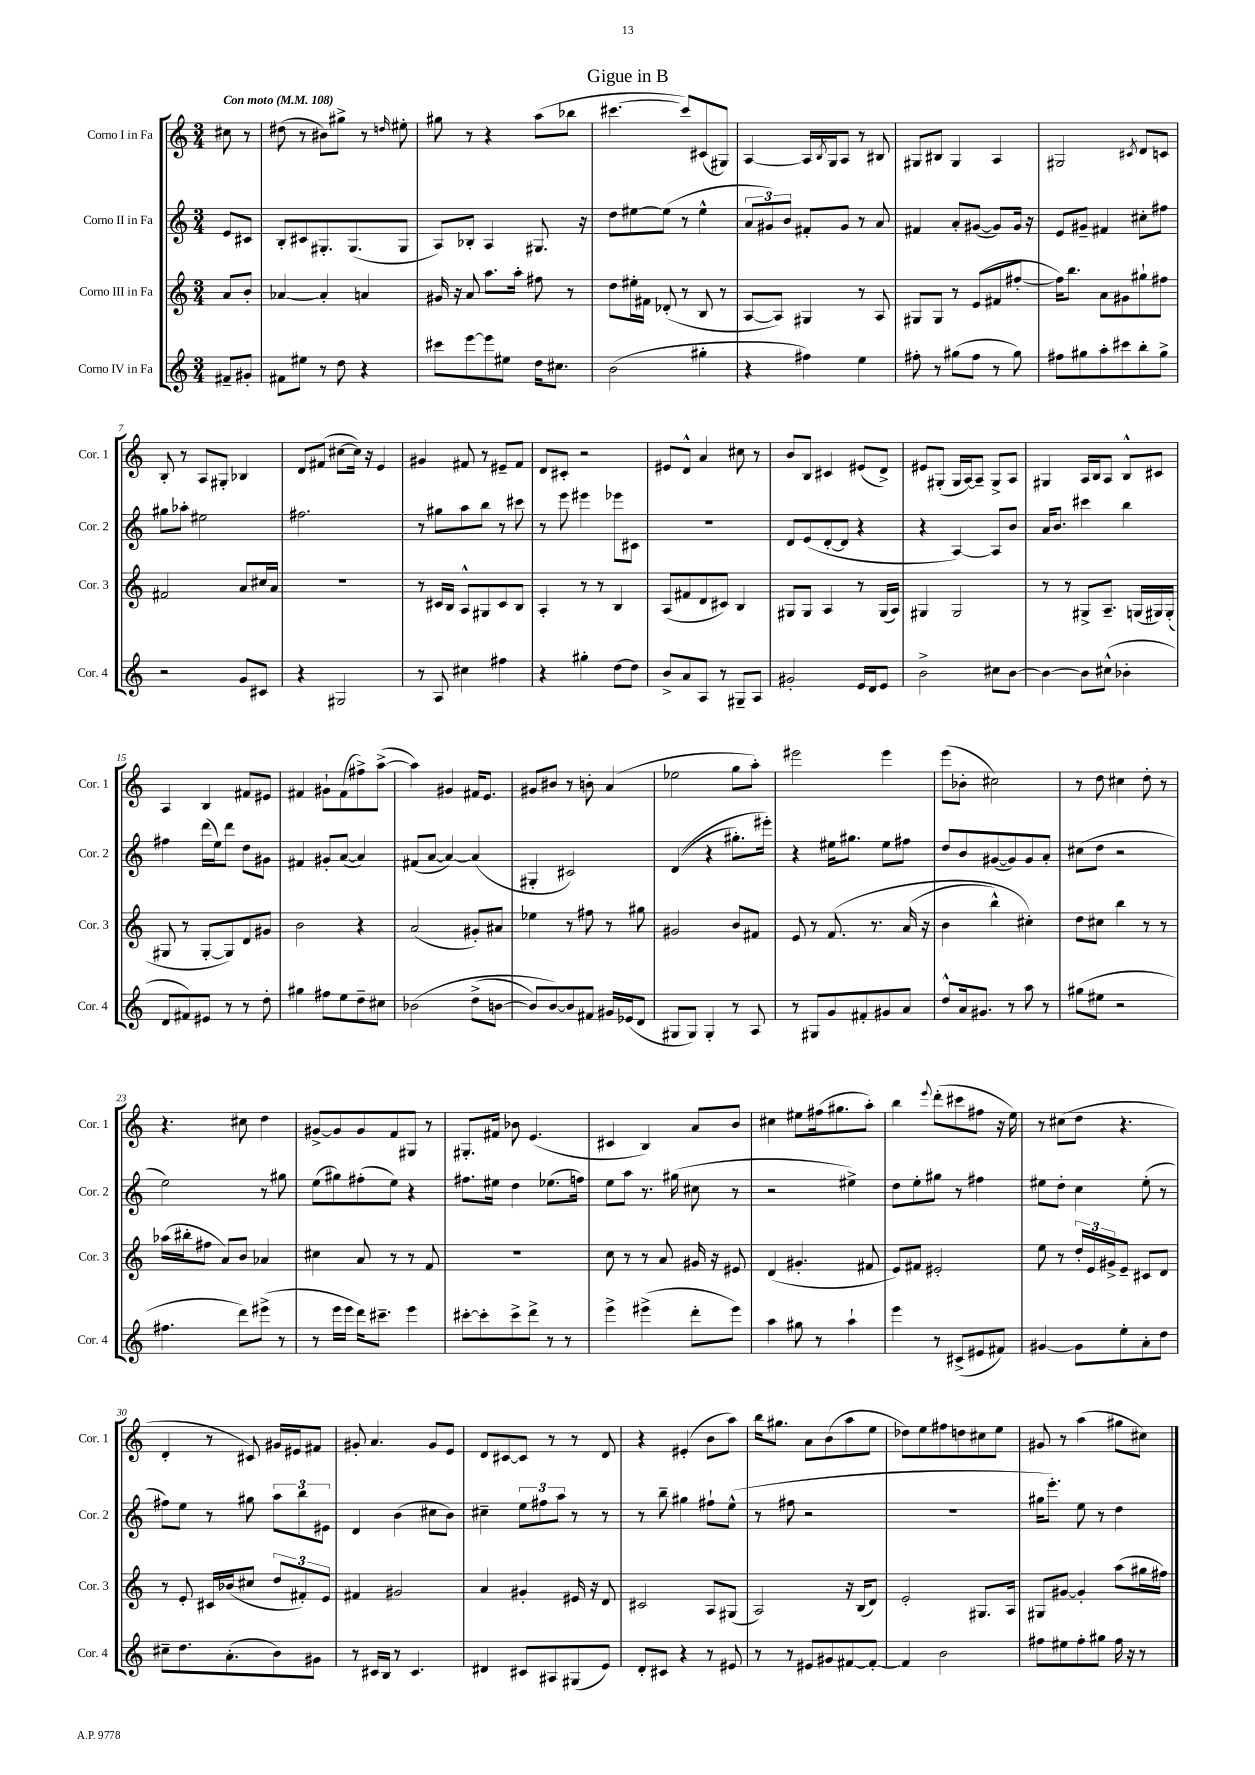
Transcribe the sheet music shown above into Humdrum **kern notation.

**kern	**kern	**kern	**kern
*staff4	*staff3	*staff2	*staff1
*clefG2	*clefG2	*clefG2	*clefG2
*k[]	*k[]	*k[]	*k[]
*M3/4	*M3/4	*M3/4	*M3/4
*MM108	*MM108	*MM108	*MM108
8f#~/L	8a/L	8e/L	8cc#\
8g#'/J	8b'/J	8c#/J	8r
=	=	=	=
8f#\L	[4a-/	8B'/L	(8dd#\
8ee#\J	.	8c#/	8r
8r	4a-'/]	8.G#'/	8b#\L)
8dd\	.	.	8gg#^\J
.	.	(8.G#/	.
4r	4a/	.	8r
.	.	.	16qqdd/
.	.	8G#/J	8ee#'\
=	=	=	=
8ccc#\L	16g#/	8A/L)	8gg#\
.	16r	.	.
[8eee\	8a/	8B-'/J	8r
8eee\]	8.aa\L	4A/	4r
8ee#\J	.	.	.
.	16aa'\Jk	.	.
16dd\LK	8ff#\	8.G#/	(8aa\L
8.cc#\J	.	.	.
.	8r	.	8bb-\J
.	.	16r	.
=	=	=	=
(2b\	8dd\L	8dd\L	[4.ccc#\
.	16ee#'\L	[8ee#\	.
.	16f#\JJ	.	.
.	(8d-'/	(8ee#\]J	.
.	8r	8r	8ccc#/]L)
4gg#'\	8B/	4ee#^^\	(8c#/
.	8r	.	8G#/J)
=	=	=	=
4r	[8A/L	12a/L	[4A/
.	.	12g#/)	.
.	8A/]J)	.	.
.	.	12b/J	.
4ff#\)	4G#/	8f#'/L	16A/]LL
.	.	.	8qB/
.	.	.	16G/J
.	.	8g#/J	8A/J
4ee\	8r	8r	8r
.	8A/	8a/	8B#/
=	=	=	=
8ff#'\	8G#/L	4f#/	8G#/L
8r	8G#/J	.	8B#/J
(8gg#\L	8r	8a'/L	4G#/
8ff#\J	(8e/L	([8g#/J	.
8r	8f#/	8g#/]L)	4A/
8gg#\)	[8ff#'/J	16g#/Jk	.
.	.	16r	.
=	=	=	=
8ff#\L	16ff#\]LK)	8e/L	2G#/
.	8.bb\J	.	.
8gg#\	.	8g#~/J	.
8aa'\	8a\L	4f#/	.
8ccc#\	8g#\	.	.
.	.	.	8qc#/
8bb'\	8gg#`\	8cc#'\L	8d/L
8gg#^\J	8ff#\J	8ff#\J	8c/J
=	=	=	=
2r	2f#/	8gg#\L	8B'/
.	.	8aa-'\J	8r
.	.	2ee#\	8A/L
.	.	.	8G#'/J
8g/L	8a/L	.	4B-/
8c#/J	16cc#/L	.	.
.	16a/JJ	.	.
=	=	=	=
4r	2.r	2.ff#\	8d/L
.	.	.	(8f#/J
2G#/	.	.	[8cc#\L
.	.	.	16cc#\]Jk)
.	.	.	16r
.	.	.	4e/
=	=	=	=
8r	8r	8r	4g#/
8A/	16c#/LL	8gg#\L	.
.	16B/JJ	.	.
4cc#\	8A^^/L	8aa\	8f#/
.	8G#/	8bb\J	8r
4ff#\	8c#/	8r	8e#~/L
.	8B/J	8ccc#\	8f#/J
=	=	=	=
4r	4A'/	8r	8d/L
.	.	8eee\	8c#'/J
4gg#'\	8r	4eee#\	2r
.	8r	.	.
[8dd\L	4B/	8eee-\L	.
8dd\]J	.	8c#\J	.
=	=	=	=
8b^/L	(8A/L	2.r	8e#/L
8a/	8f#/	.	8d^^/J
8A/J	8d/	.	4a/
8r	8c#/J)	.	.
8G#~/L	4B/	.	8cc#\
8A/J	.	.	8r
=	=	=	=
2g#'/	8G#/L	8d/L	8b/L
.	8G#/J	(8e/	8B/J
.	4A/	[8d'/	4c#/
.	.	8d/]J	.
16e/LL	8r	4r	(8e#/L
16d/J	.	.	.
8e/J	(16G#/LL	.	8d^/J)
.	16A/JJ)	.	.
=	=	=	=
2b^\	4G#/	4r	8e#/L
.	.	.	(8G#'/J
.	2G#/	[4A/)	16G#/LL
.	.	.	[16A/J)
.	.	.	8A~/]J
8cc#\L	.	8A/]L	8G#^/L
[8b\J	.	8b/J	8A/J
=	=	=	=
4b\_	8r	16a/LK	4G#/
.	.	8.b/J	.
.	8r	.	.
8b\]L	8G#^/L	4ccc#\	16A/LL
.	.	.	16B/J
(8cc#^^\J	8.A~/J	.	8A/J
4b-'\	.	4bb\	8B^^/L
.	(16G/LL	.	.
.	16G#/)	.	8c#/J
.	(16G#'/JJ	.	.
=	=	=	=
8d/L	8G#/	4ff#\	4A/
8f#/)	8r	.	.
8e#/J	[8G#'/L	(16ddd\LL	4B/
.	.	16ee\J)	.
8r	8G#/])	8ddd\J	.
8r	8d/	8dd\L	8f#/L
8dd'\	8g#/J	8g#\J	8e#/J
=	=	=	=
4gg#\	2b\	4f#/	4f#/
8ff#\L	.	8g#'/L	8g#`\L
8ee\	.	([8a/J	(8f#\
8dd~\	4r	4a/])	8ff#^\)
8cc#\J	.	.	([8aa^\J
=	=	=	=
&(2b-\	(2a/	(8f#/L	4aa\])
.	.	[8a/J	.
.	.	4a/_)	4g#/
(8dd^\L	8g#'/L)	(4a/]	16f#/LK
.	.	.	8.e/J
[8b\J	8a#/J	.	.
=	=	=	=
8b/]L)	4ee-\	4G#'/	8g#/L
[8b/&)	.	.	8b#/J
8b/]	8r	2c#/)	8r
8f#/J	8ff#\	.	8b'\
16g#/LL	8r	.	(4a/
(16e-/J	.	.	.
8d/J	8gg#\	.	.
=	=	=	=
8G#/L	2g#/	&((4d/	2ee-\
8G#/J)	.	.	.
4G#'/	.	4r	.
8r	8b/L	8.gg#'\L)	8gg\L
8A/	8f#/J	.	8aa'\J)
.	.	16eee#'\Jk&)	.
=	=	=	=
8r	8e/	4r	2eee#\
8G#/L	8r	.	.
8g/	&(8.f/	16ee#\LK	.
.	.	8.gg#\J	.
8f#'/	.	.	.
.	8.r	.	.
8g#/	.	8ee#\L	4eee#\
8a/J	(16a/	8ff#\J	.
.	16r	.	.
=	=	=	=
8dd^^/L	4b\	8dd/L	(8eee\L
16a/k	.	8b/	8b-'\J
8.g#/J	.	.	.
.	4bb^^\)	([8g#/	2cc#\)
8r	.	8g#/])	.
8aa\	4cc#'\&)	8g#/	.
8r	.	8a'/J	.
=	=	=	=
(8gg#\L	8dd\L	(8cc#\L	8r
8ee#\J	8cc#\J	8dd\J	8dd\
2r	4bb\	2r	4cc#\
.	8r	.	8dd'\
.	8r	.	8r
=	=	=	=
4.ff#\	(16aa-\LL	2ee\)	4.r
.	16bb#'\J	.	.
.	8ff#\J	.	.
.	8a/L)	.	.
8ddd\L)	8b/J	.	8cc#\
(8eee#^\J	4a-/	8r	4dd\
8r	.	8gg#\	.
=	=	=	=
8r	4cc#\	(8ee\L	[8g#^/L
16eee\LL	.	8gg#\)	8g#/]
16eee\JJ	.	.	.
16ddd\LK)	8a/	(8ff#'\	8g#/
8.ccc#~\J	.	.	.
.	8r	8ee\J)	8f/
4eee\	8r	4r	8G#/J
.	8f/	.	8r
=	=	=	=
[8ccc#'\L	2.r	8.ff#\L	8.G#'/L
8ccc#'\]	.	.	.
.	.	16ee#\Jk	16f#/Jk
8ccc#^\	.	4dd\	8b-\
8ddd^\J	.	.	(4.e/
8r	.	(8.ee-\L	.
8r	.	.	.
.	.	16ff\Jk)	.
=	=	=	=
4eee^\	8cc\	8ee\L	4c#/
.	8r	8aa\J	.
(4eee#^\	8r	8.r	4B/)
.	8a/	.	.
.	.	(16gg#\	.
8ddd'\L	16g#/	8cc#\	8a/L
.	16r	.	.
8eee#\J)	8e#/	8r	8b/J
=	=	=	=
4aa\	(4d/	2r	4cc#\
8gg#\	4.g#'/	.	8ee#\L
8r	.	.	(16ff#\k
.	.	.	8.gg#\
4aa`\	.	4ee#^\)	.
.	8f#/	.	8aa'\J)
=	=	=	=
4eee\	8e/L)	8dd\L	4bb\
.	8f#/J	8ee'\	.
.	.	.	8qqeee/
8r	2e#'/	8gg#\J	(8ddd'\L
(8c#^/L	.	8r	8ccc#\
8e#/	.	4ff#\	8ff#\J
8f#/J)	.	.	16r
.	.	.	16ee\)
=	=	=	=
[4g#/	8ee\	8ee#\L	8r
.	8r	8dd'\J	(8cc#\L
8g#\]L	24dd'/LL	4cc\	8dd\J
.	24e/	.	.
.	24g#^/J	.	.
8ee'\	8e~/J	.	4.r
8a'\	8c#/L	(8ee#'\	.
8dd\J	8d/J	8r	.
=	=	=	=
8cc#~\L	8r	8ff#\L)	4d'/
8.dd\	8e'/	8ee\J	.
.	16c#/LL	8r	8r
(8.a'\	(16b-/J	.	.
.	8cc#/J	8gg#\	8c#/)
8b\)	12dd/L	12aa\L	16g#/LL
.	.	.	16e#/J
.	12f#'/)	12bb\	.
8g#\J	.	.	8f#/J
.	12e/J	12e#\J	.
=	=	=	=
8r	4f#/	4d/	8g#'/
16c#/LL	.	.	4.a/
16B/JJ	.	.	.
8r	2g#/	(4b\	.
4.c#/	.	.	.
.	.	8cc#\L	8g#/L
.	.	8b\J)	8e/J
=	=	=	=
4d#/	4a/	4cc#~\	8d/L
.	.	.	[8c#/
8c#/L	4g#'/	12ee\L	8c#/]J
.	.	12ff#\	.
8A#/	.	.	8r
.	.	12aa\J	.
(8G#/	16e#/	8r	8r
.	16r	.	.
8e/J)	8d/	8r	8d/
=	=	=	=
8d'/L	2c#/	8r	4r
8c#/J	.	8bb~\	.
4r	.	4gg#\	(4e#'/
8r	8A/L	8ff#`\L	8b\L
8e#/	(8G#/J	(8ee^^\J	8aa\J)
=	=	=	=
8r	2A/)	8r	16bb\LK
.	.	.	8.gg#\J
8r	.	8ff#\	.
8e#/L	.	2r	8a\L
8g#/	.	.	(8b\
[8f#/	16r	.	8aa\
.	(16B/LK	.	.
8f#'/_J	8d/J)	.	8ee\J
=	=	=	=
4f#/]	2e'/	2.r	8dd-\L)
.	.	.	8ee\
2b\	.	.	8ff#\
.	.	.	8dd\
.	8.G#/L	.	8cc#\
.	.	.	8ee\J
.	16A/Jk	.	.
=	=	=	=
8ff#\L	8G#/L	16gg#\LK	8g#/
.	.	8.eee'\J)	.
8ee#\	[8g#/J	.	8r
8ff#'\	4g#'/]	8ee\	(4aa\
8gg#\J	.	8r	.
16ff#\	(8aa\L	4dd\	8gg#\L
16r	.	.	.
8r	16gg#\L	.	8cc#\J)
.	16ff#\JJ)	.	.
==	==	==	==
*-	*-	*-	*-
